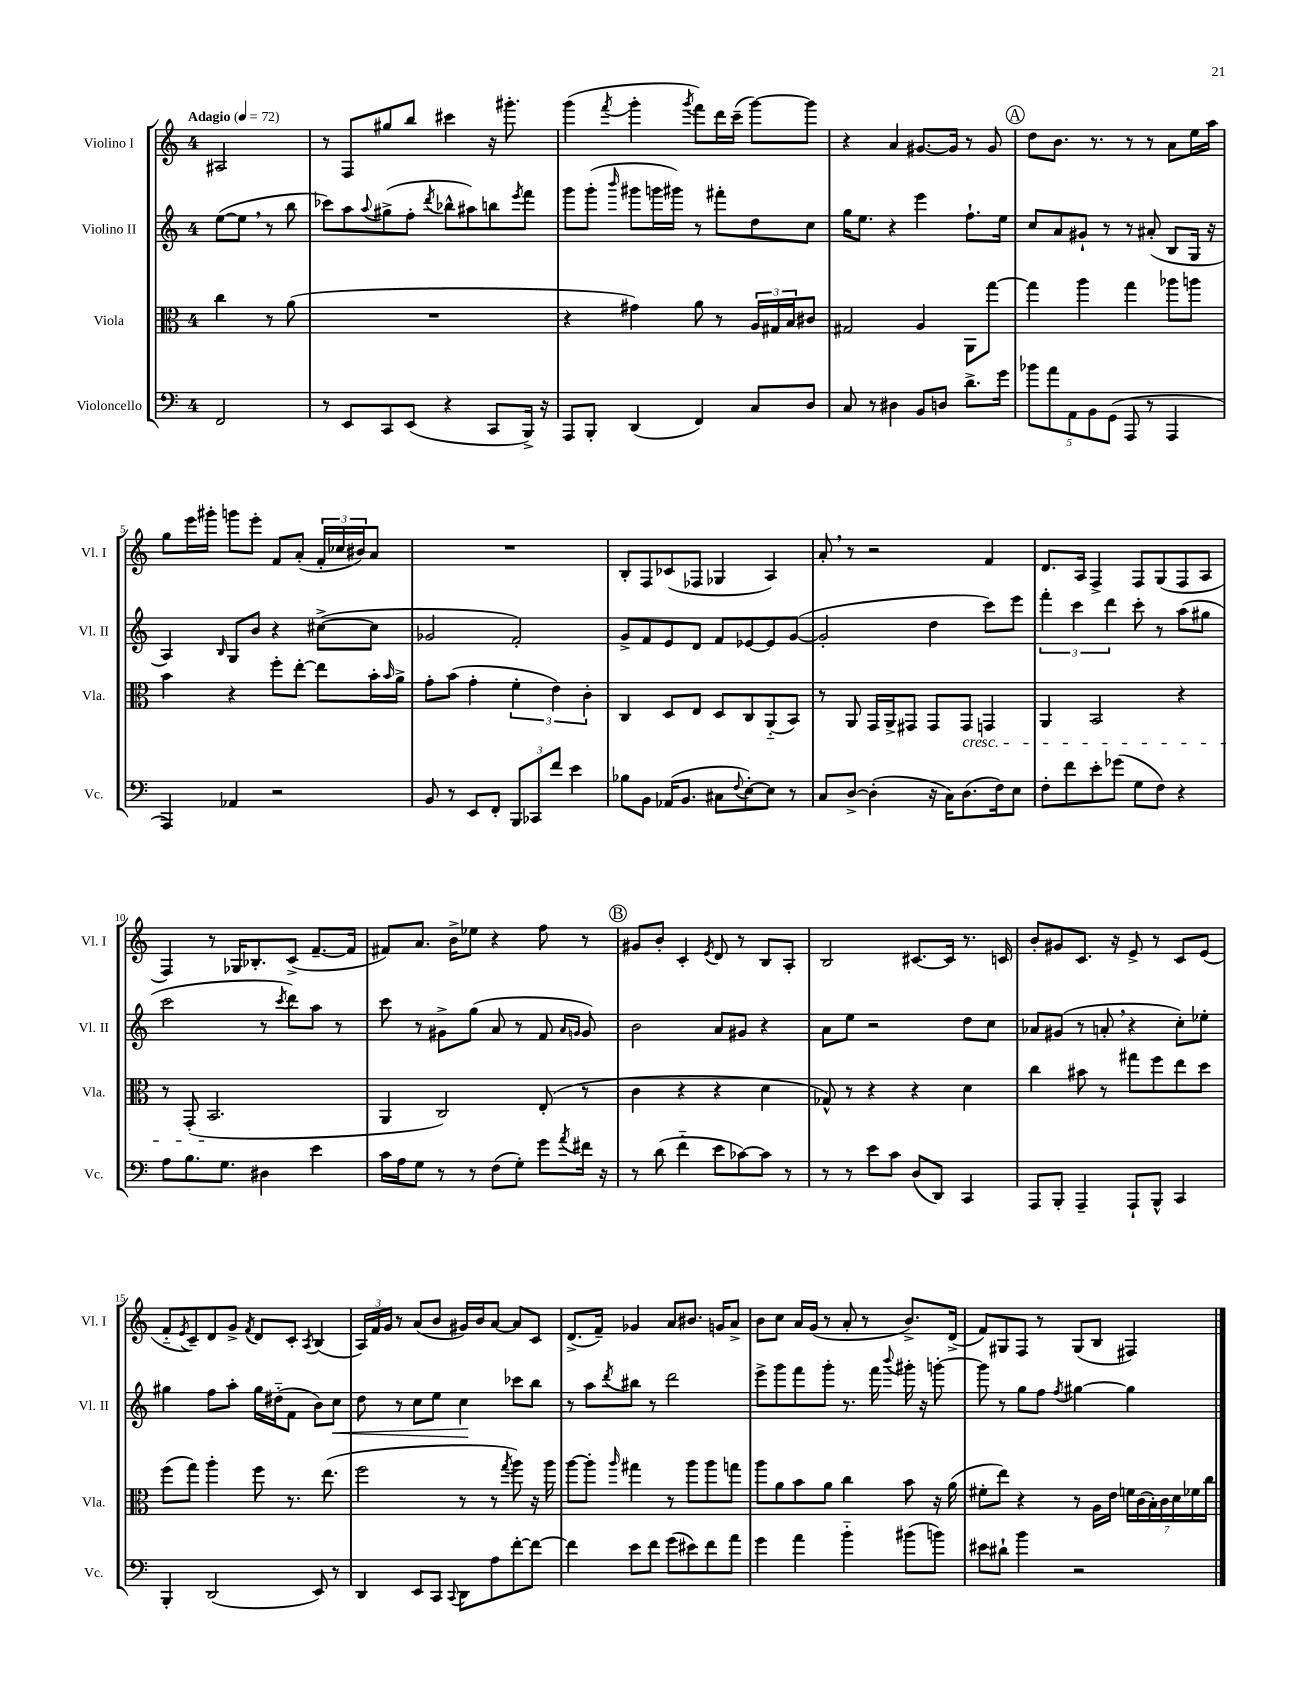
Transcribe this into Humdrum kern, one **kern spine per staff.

**kern	**kern	**kern	**dynam	**kern
*part4	*part3	*part2	*part2	*part1
*staff4	*staff3	*staff2	*staff2	*staff1
*I"Violoncello	*I"Viola	*I"Violino II	*	*I"Violino I
*I'Vc.	*I'Vla.	*I'Vl. II	*	*I'Vl. I
*clefF4	*clefC3	*clefG2	*	*clefG2
*k[]	*k[]	*k[]	*	*k[]
*M4/4	*M4/4	*M4/4	*	*M4/4
*MM72	*MM72	*MM72	*	*MM72
=	=	=	=	=
!	!	!	!	!LO:TX:a:B:t=Adagio
2FF/	4cc\	([8ee\L	.	2A#X/
.	.	8ee,\J]	.	.
.	8r	8r	.	.
.	(8a\	8bb\	.	.
=1	=1	=1	=1	=1
8r	1r	8ccc-X\L)	.	8r
8EE/L	.	8aa\	.	8F/L
.	.	8qqaa/	.	.
8CC/	.	(8gg#X^\	.	8gg#X/
(8EE/J	.	8ff'\J	.	8bb/J
.	.	8qddd/	.	.
4r	.	8bb-X^^\L	.	4ccc#X\
.	.	8aa#X\)	.	.
8CC/L	.	8bbn\	.	16r
.	.	.	.	8.ggg#X'\
.	.	8qeee/	.	.
16BBB^/Jk)	.	8fff\J	.	.
16r	.	.	.	.
=2	=2	=2	=2	=2
8AAA/L	4r	8ggg\L	.	(4ggg\
8BBB'/J	.	(8ggg'\J	.	.
.	.	16qqbbb/	.	8qfff/
(4DD/	4g#X\)	8ggg#X\L	.	4ggg'\
.	.	16gggn\L	.	.
.	.	16ggg#X\JJ)	.	.
.	.	.	.	8qggg/
4FF/)	8a\	8r	.	8fff\L)
.	8r	8fff#X'\L	.	16ddd\L
.	.	.	.	(16ccc~\JJ
8C/L	24A/LL	8dd\	.	[8ggg\L)
.	24G#X/	.	.	.
.	24B/J	.	.	.
8D/J	8c#X/J	8cc\J	.	8ggg\J]
=3	=3	=3	=3	=3
8C/	2G#X/	16gg\KL	.	4r
.	.	8.ee\J	.	.
8r	.	.	.	.
4D#X\	.	4r	.	4a/
8BB/L	4A/	4eee\	.	[8.g#X/L
8Dn/J	.	.	.	.
.	.	.	.	16g#/Jk]
8.d^\L	8AA\L	8.ff`\L	.	8r
.	[8gg\J	.	.	8g#/
16g\Jk	.	16ee\Jk	.	.
!!LO:REH:place=s1:t=A
=4	=4	=4	=4	=4
10b-X\L	4gg\]	8cc/L	.	8dd\L
10a\	.	.	.	.
.	.	8a/	.	8.b\J
10AA\	.	.	.	.
.	4aa\	8g#X`/J	.	.
10BB\	.	.	.	.
.	.	.	.	8.r
.	.	8r	.	.
(10GG\J	.	.	.	.
8AAA/	4gg\	8r	.	8r
8r	.	(8a#X'/	.	8r
4AAA/	8aa-X\L	8B/L	.	8a\L
.	8aan\J	16G/Jk	.	16ee\L
.	.	16r	.	16aa\JJ
!!LO:LB:g=z
=5	=5	=5	=5	=5
4AAA/)	4b\	4A/)	.	8gg\L
.	.	.	.	16eee\L
.	.	.	.	16ggg#X'\JJ
.	.	16qqB/	.	.
4AA-X/	4r	8G/L	.	8gggn\L
.	.	8b/J	.	8eee'\J
2r	8ff'\L	4r	.	8f/L
.	[8ee'\J	.	.	(8a'/J
.	8ee\L]	([8cc#X^\L	.	24f'/LL
.	.	.	.	24cc-X/
.	.	.	.	24b#X/J)
.	16b'\L	8cc#\J]	.	8a/J
.	16qqb/	.	.	.
.	16a^\JJ	.	.	.
=6	=6	=6	=6	=6
8BB/	8g'\L	2g-X/	.	1r
8r	(8b\J	.	.	.
8EE/L	4g'\	.	.	.
8FF'/J	.	.	.	.
12BBB/L	6f'\	2f'/)	.	.
12CC-X/	.	.	.	.
12f/J	6e\)	.	.	.
4e\	.	.	.	.
.	6c'\	.	.	.
=7	=7	=7	=7	=7
8B-X\L	4C/	8g^/L	.	8B'/L
8BB\J	.	8f/	.	8F/
(16AA-X/KL	8D/L	8e/	.	(8c-X/
8.BB/J	.	.	.	.
.	8E/J	8d/J	.	8F-X/J
8C#X\L	8D/L	8f/L	.	4G-X/
8qqF/	.	.	.	.
[8E'\)	8C/	[8e-X/	.	.
8E\J]	(8AA/	8e-/]	.	4A/)
8r	8BB/J)	([8g/J	.	.
=8	=8	=8	=8	=8
8C/L	8r	2g'/]	.	8a',/
[8D^/J	8AA/	.	.	8r
(4D'\]	16GG/LL	.	.	2r
.	16AA^/J	.	.	.
.	8GG#X/J	.	.	.
16r	8GG#/L	4dd\	.	.
16C\KL)	.	.	.	.
!	!LO:TX:b:i:t=cresc.	!	!	!
(8.D\	8GG#/J	.	.	.
.	4GGn/	8ccc\L)	.	4f/
16F\k)	.	.	.	.
8E\J	.	8eee\J	.	.
=9	=9	=9	=9	=9
8F'\L	4AA/	6fff'\	.	8.d/L
8f\	.	.	.	.
.	.	6ccc\	.	.
.	.	.	.	16A/Jk
8e'\	2BB/	.	.	4F^/
.	.	6ddd\	.	.
(8g-X\J	.	.	.	.
8G\L	.	8ccc'\	.	8F/L
8F\J)	.	8r	.	(8G/
4r	4r	(8aa\L	.	8F/
.	.	8gg#X\J	.	8A/J
!!LO:LB:g=z
=10	=10	=10	=10	=10
8A\L	8r	2ccc\	.	4F/)
8.B\	(8GG'/	.	.	.
.	2.BB/	.	.	8r
8.G\J	.	.	.	.
.	.	.	.	16G-X/KL
.	.	.	.	8.B-X'/
4D#X\	.	8r	.	.
.	.	8qccc/	.	.
.	.	8ddd\L)	.	(8c^/J
4e\	.	8aa\J	.	[8.f~/L
.	.	8r	.	.
.	.	.	.	16f/Jk]
=11	=11	=11	=11	=11
16c\LL	4AA/	8ccc\	.	8f#X/L)
16A\J	.	.	.	.
8G\J	.	8r	.	8.a/J
8r	2C/)	8g#X^\L	.	.
.	.	.	.	16b^\KL
8r	.	(8gg\J	.	8ee-X\J
(8F\L	.	8a/	.	4r
8G'\J)	.	8r	.	.
8g\L	(8E'/	8f/	.	8ff\
.	.	16qqa/LL	.	.
8qa/	.	16qqgn/JJ	.	.
16f#X\Jk	8r	8g/)	.	8r
16r	.	.	.	.
!!LO:REH:place=s1:t=B
=12	=12	=12	=12	=12
8r	4c\	2b\	.	8g#X/L
(8d\	.	.	.	8b'/J
4f\	4r	.	.	4c'/
.	.	.	.	8qe/
8e\L	4r	8a/L	.	8d/
[8c-X\)	.	8g#X/J	.	8r
8c-\J]	4d\	4r	.	8B/L
8r	.	.	.	8A'/J
=13	=13	=13	=13	=13
8r	8G-X^^/)	8a\L	.	2B/
8r	8r	8ee\J	.	.
8e\L	4r	2r	.	.
8c\J	.	.	.	.
(8D/L	4r	.	.	[8.c#X/L
8DD/J)	.	.	.	.
.	.	.	.	16c#/Jk]
4CC/	4d\	8dd\L	.	8.r
.	.	8cc\J	.	.
.	.	.	.	16cn/
=14	=14	=14	=14	=14
8AAA/L	4cc\	8a-X/L	.	8b'/L
8BBB'/J	.	(8g#X/J	.	8g#X/
4AAA~/	8b#X\	8r	.	8.c/J
.	8r	8an',/	.	.
.	.	.	.	16r
8AAA`/L	8gg#X\L	4r	.	8e^/
8BBB^^/J	8ff\	.	.	8r
4CC/	8ee\	8cc'\L)	.	8c/L
.	8dd\J	8ee-X'\J	.	(8e/J
!!LO:LB:g=z
=15	=15	=15	=15	=15
4BBB'/	(8ff\L	4gg#X\	.	8f/L
.	.	.	.	8qe/
.	8gg\J)	.	.	8c~/)
(2DD/	4aa'\	8ff\L	.	8d/
.	.	8aa'\J	.	8g^/J
.	.	.	.	8qf/
.	8ff\	16gg#\LL	.	8d/L
.	.	(16dd#X\J	.	.
.	8.r	8f\J	.	8c'/J
.	.	.	.	8qA/
8EE/)	.	8b\L)	.	(4B/
.	(8.ee\	.	.	.
!	!	!	!LO:HP:b	!
8r	.	8cc\J	<	.
=16	=16	=16	=16	=16
4DD/	2ff\	8dd\	.	24A/LL)
.	.	.	.	24f/
.	.	.	.	24g/JJ
.	.	8r	.	8r
8EE/L	.	8cc\L	.	(8a/L
8CC/J	.	8ee\J	.	8b/J
8qqCC/	.	.	.	.
8DD\L	8r	4cc\	.	16g#X/LL)
.	.	.	.	16b/J
8A\	8r	.	.	[8a/J
.	8qgg/	.	.	.
[8f'\	8aa\)	8ccc-X\L	[	8a/L]
8f\J_	16r	8bb\J	.	8c/J
.	16aa\	.	.	.
=17	=17	=17	=17	=17
4f\]	[8aa\L	8r	.	(8.d^/L
.	8aa'\J]	8aa\L	.	.
.	.	.	.	16f~/Jk)
.	16qqaa/	8qddd/	.	.
8e\L	4gg#X\	8bb#X\J	.	4g-X/
8f\J	.	8r	.	.
(8g\L	8r	2ddd\	.	8a/L
8e#X\)	8aa\L	.	.	8.b#X/J
8f\	8aa\	.	.	.
.	.	.	.	16gn/KL
8a\J	8ggn\J	.	.	8a^/J
=18	=18	=18	=18	=18
4g\	8aa\L	8eee^\L	.	8b\L
.	8a\	8ggg\	.	8cc\J
4a\	8b\	8fff\	.	16a/LL
.	.	.	.	(16g/JJ
.	8a\J	8ggg'\J	.	8r
4b\	4cc\	8.r	.	8a'/
.	.	.	.	8r
.	.	16fff\	.	.
.	.	8qqbbb/	.	.
(8b#X\L	8b\	16ggg#X'\	.	8.b^/L)
.	.	16r	.	.
8bn\J)	16r	[8gggn'\	.	.
.	(16a\	.	.	(16d^/Jk
=19	=19	=19	=19	=19
8e#X\L	8f#X'\L	8ggg\]	.	8f/L)
8d#X`\J	8ee\J)	8r	.	8G#X/
4b\	4r	8gg\L	.	8F/J
.	.	8ff\J	.	8r
.	.	8qff/	.	.
2r	8r	[4gg#X\	.	(8G#/L
.	16A\LL	.	.	8B/J
.	16e\JJ	.	.	.
.	28fn\LL	4gg#\]	.	4F#X/)
.	(28c\	.	.	.
.	28B'\)	.	.	.
.	28c\	.	.	.
.	28d\	.	.	.
.	28f-X\	.	.	.
.	28cc\JJ	.	.	.
==	==	==	==	==
*-	*-	*-	*-	*-
